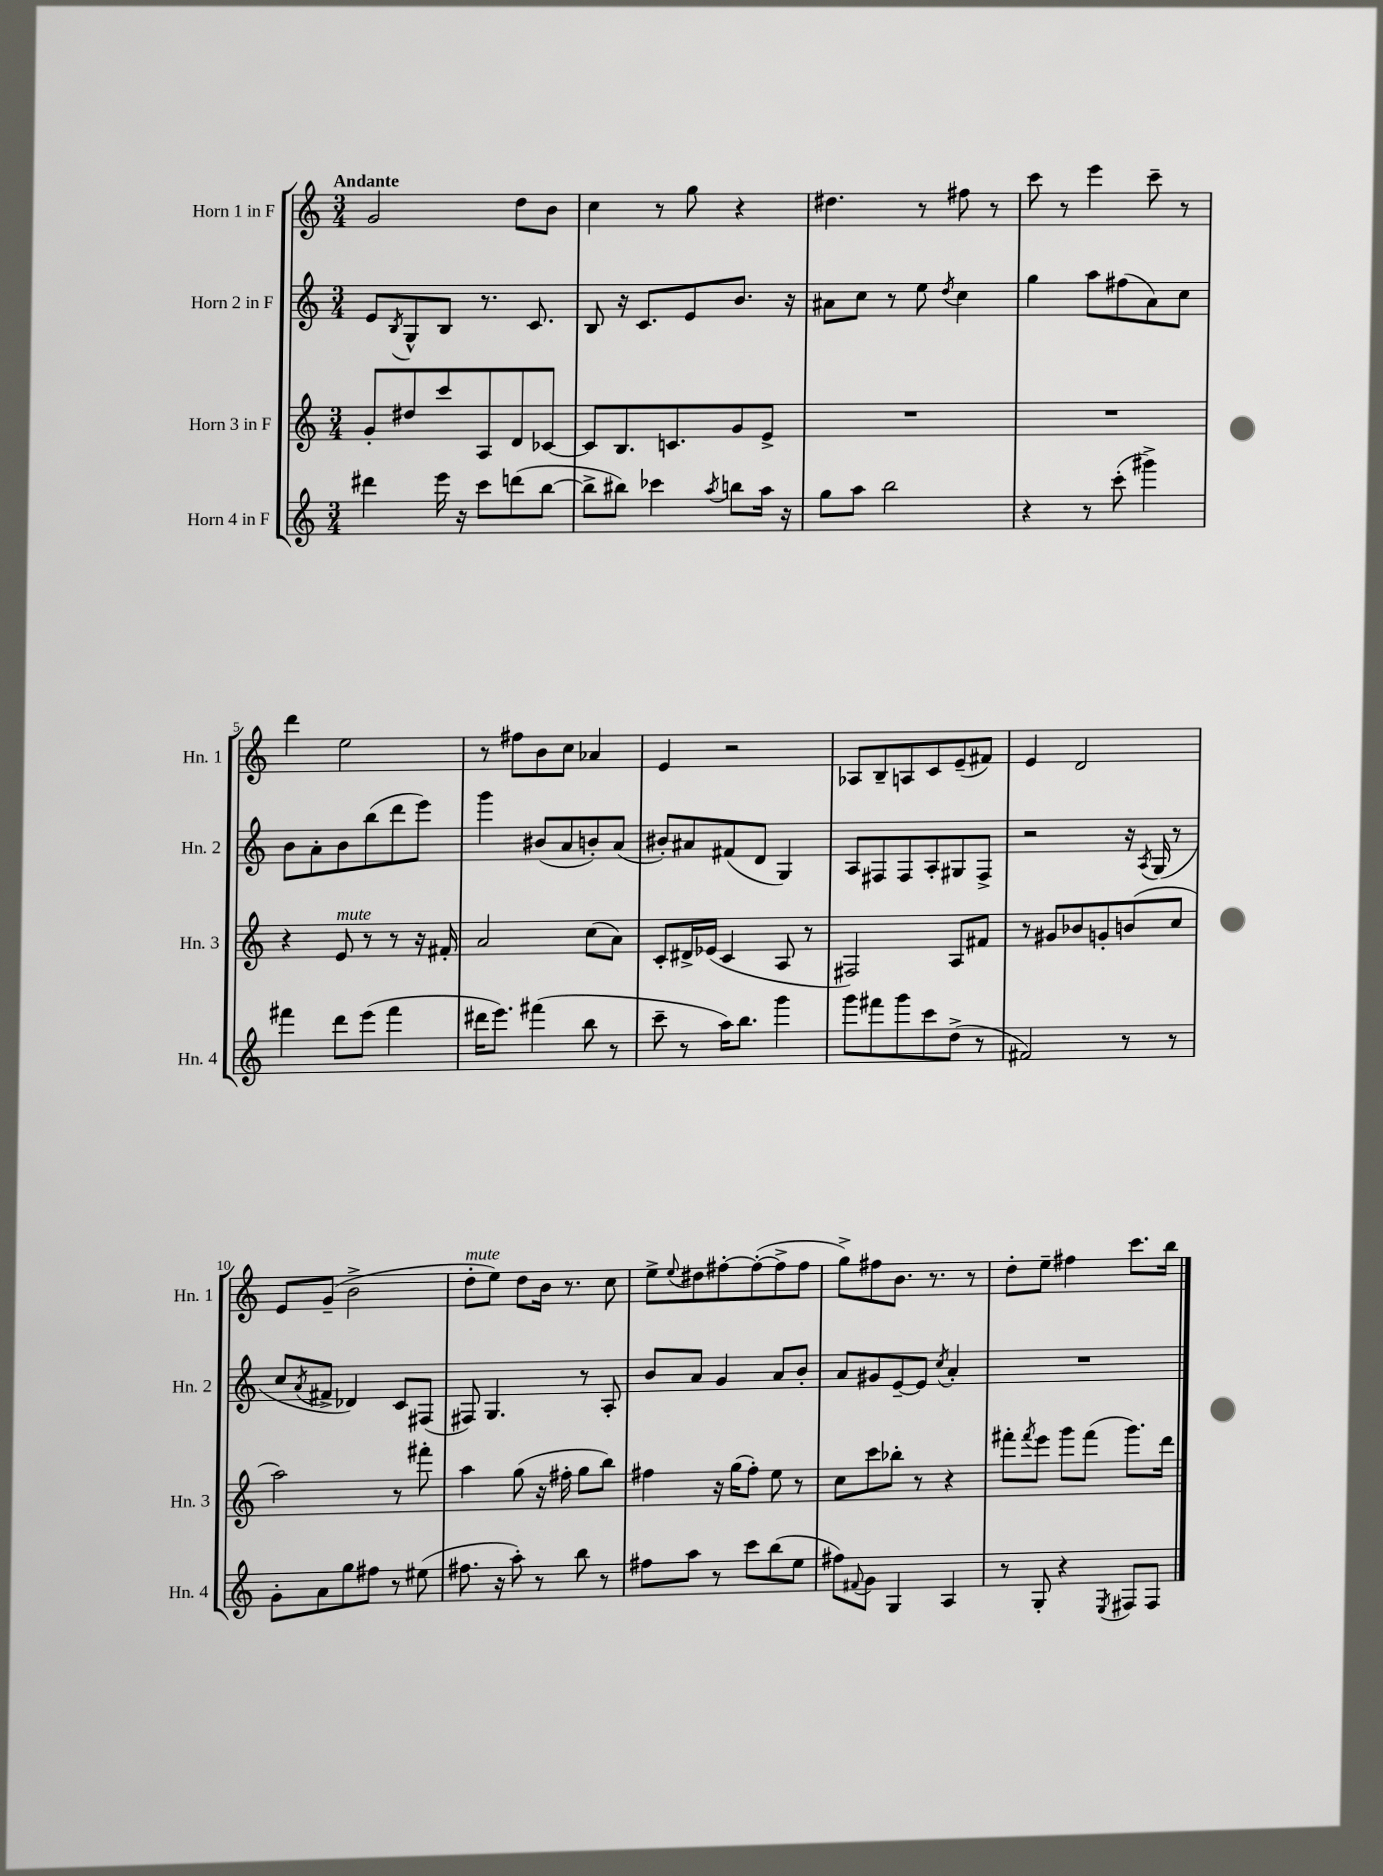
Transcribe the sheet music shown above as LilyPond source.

<<
\new StaffGroup <<
\new Staff = "s0" \with { instrumentName = "Horn 1 in F" shortInstrumentName = "Hn. 1" } {
    \clef treble \key c \major \numericTimeSignature \time 3/4 \tempo "Andante"
    g'2 d''8 b'8 |
    c''4 r8 g''8 r4 |
    dis''4. r8 fis''8 r8 |
    c'''8 r8 e'''4 c'''8-- r8 |
    d'''4 e''2 |
    r8 fis''8 b'8 c''8 aes'4 |
    e'4 r2 |
    aes8 b8-- a8 c'8 e'8--( fis'8) |
    e'4 d'2 |
    e'8 g'8--( b'2-> |
    d''8-.^\markup { \italic "mute" } e''8) d''8 b'16 r8. c''8 |
    e''8-> \appoggiatura { e''8 } dis''8 fis''8~-. fis''8~-.( fis''8-> fis''8 |
    g''8->) fis''8 b'8. r8. r8 |
    d''8-. e''8-- fis''4 c'''8. b''16 \bar "|." |
}
\new Staff = "s1" \with { instrumentName = "Horn 2 in F" shortInstrumentName = "Hn. 2" } {
    \clef treble \key c \major \numericTimeSignature \time 3/4
    e'8 \acciaccatura { b8 } g8-^ b8 r8. c'8. |
    b8 r16 c'8. e'8 b'8. r16 |
    ais'8 c''8 r8 e''8 \acciaccatura { d''8 } c''4 |
    g''4 a''8 fis''8( a'8) c''8 |
    b'8 a'8-. b'8 b''8( d'''8 e'''8) |
    g'''4 bis'8( a'8 b'8-.) a'8( |
    bis'8-.) ais'8 fis'8( d'8 g4) |
    a8 fis8 fis8 a8-. gis8 fis8-> |
    r2 r16 \acciaccatura { a8 } g16( r8 |
    c''8 \acciaccatura { a'8 } fis'8-> des'4) c'8 fis8( |
    fis8) g4. r8 a8-. |
    b'8 a'8 g'4 a'8 b'8-. |
    a'8 gis'8 e'8~-- e'8 \acciaccatura { c''8 } a'4-. |
    R2. \bar "|." |
}
\new Staff = "s2" \with { instrumentName = "Horn 3 in F" shortInstrumentName = "Hn. 3" } {
    \clef treble \key c \major \numericTimeSignature \time 3/4
    g'8-. dis''8 c'''8 a8 d'8 ces'8~ |
    ces'8 b8. c'8. g'8 e'8-> |
    R2. |
    R2. |
    r4 e'8^\markup { \italic "mute" } r8 r8 r16 fis'16-. |
    a'2 c''8( a'8) |
    c'8-. dis'16-> ees'16( c'4 a8 r8 |
    fis2) a8 fis'8 |
    r8 gis'8 bes'8 g'8-. b'8( c''8 |
    a''2) r8 fis'''8-. |
    a''4 g''8( r16 fis''16-. g''8 b''8) |
    fis''4 r16 g''16( fis''8-.) e''8 r8 |
    c''8 c'''8 bes''8-. r8 r4 |
    fis'''8-. \acciaccatura { fis'''8 } e'''8 g'''8 fis'''8( g'''8.) d'''16 \bar "|." |
}
\new Staff = "s3" \with { instrumentName = "Horn 4 in F" shortInstrumentName = "Hn. 4" } {
    \clef treble \key c \major \numericTimeSignature \time 3/4
    dis'''4 e'''16 r16 c'''8 d'''8( b''8~ |
    b''8-> bis''8) ces'''4 \acciaccatura { a''8 } b''8 a''16 r16 |
    g''8 a''8 b''2 |
    r4 r8 c'''8-.( gis'''4->) |
    fis'''4 d'''8 e'''8( fis'''4 |
    dis'''16 e'''8.) fis'''4( b''8 r8 |
    c'''8-- r8 a''16) b''8. g'''4 |
    g'''8 fis'''8 g'''8 c'''8 d''8->( r8 |
    fis'2) r8 r8 |
    g'8-. a'8 g''8 fis''8 r8 eis''8( |
    fis''8. r16 a''8-.) r8 b''8 r8 |
    fis''8 a''8 r8 c'''8 b''8( e''8 |
    fis''8) \appoggiatura { fis'8 } g'8 g4 a4 |
    r8 g8-. r4 \acciaccatura { e8 } fis8 fis8 \bar "|." |
}
>>
>>
